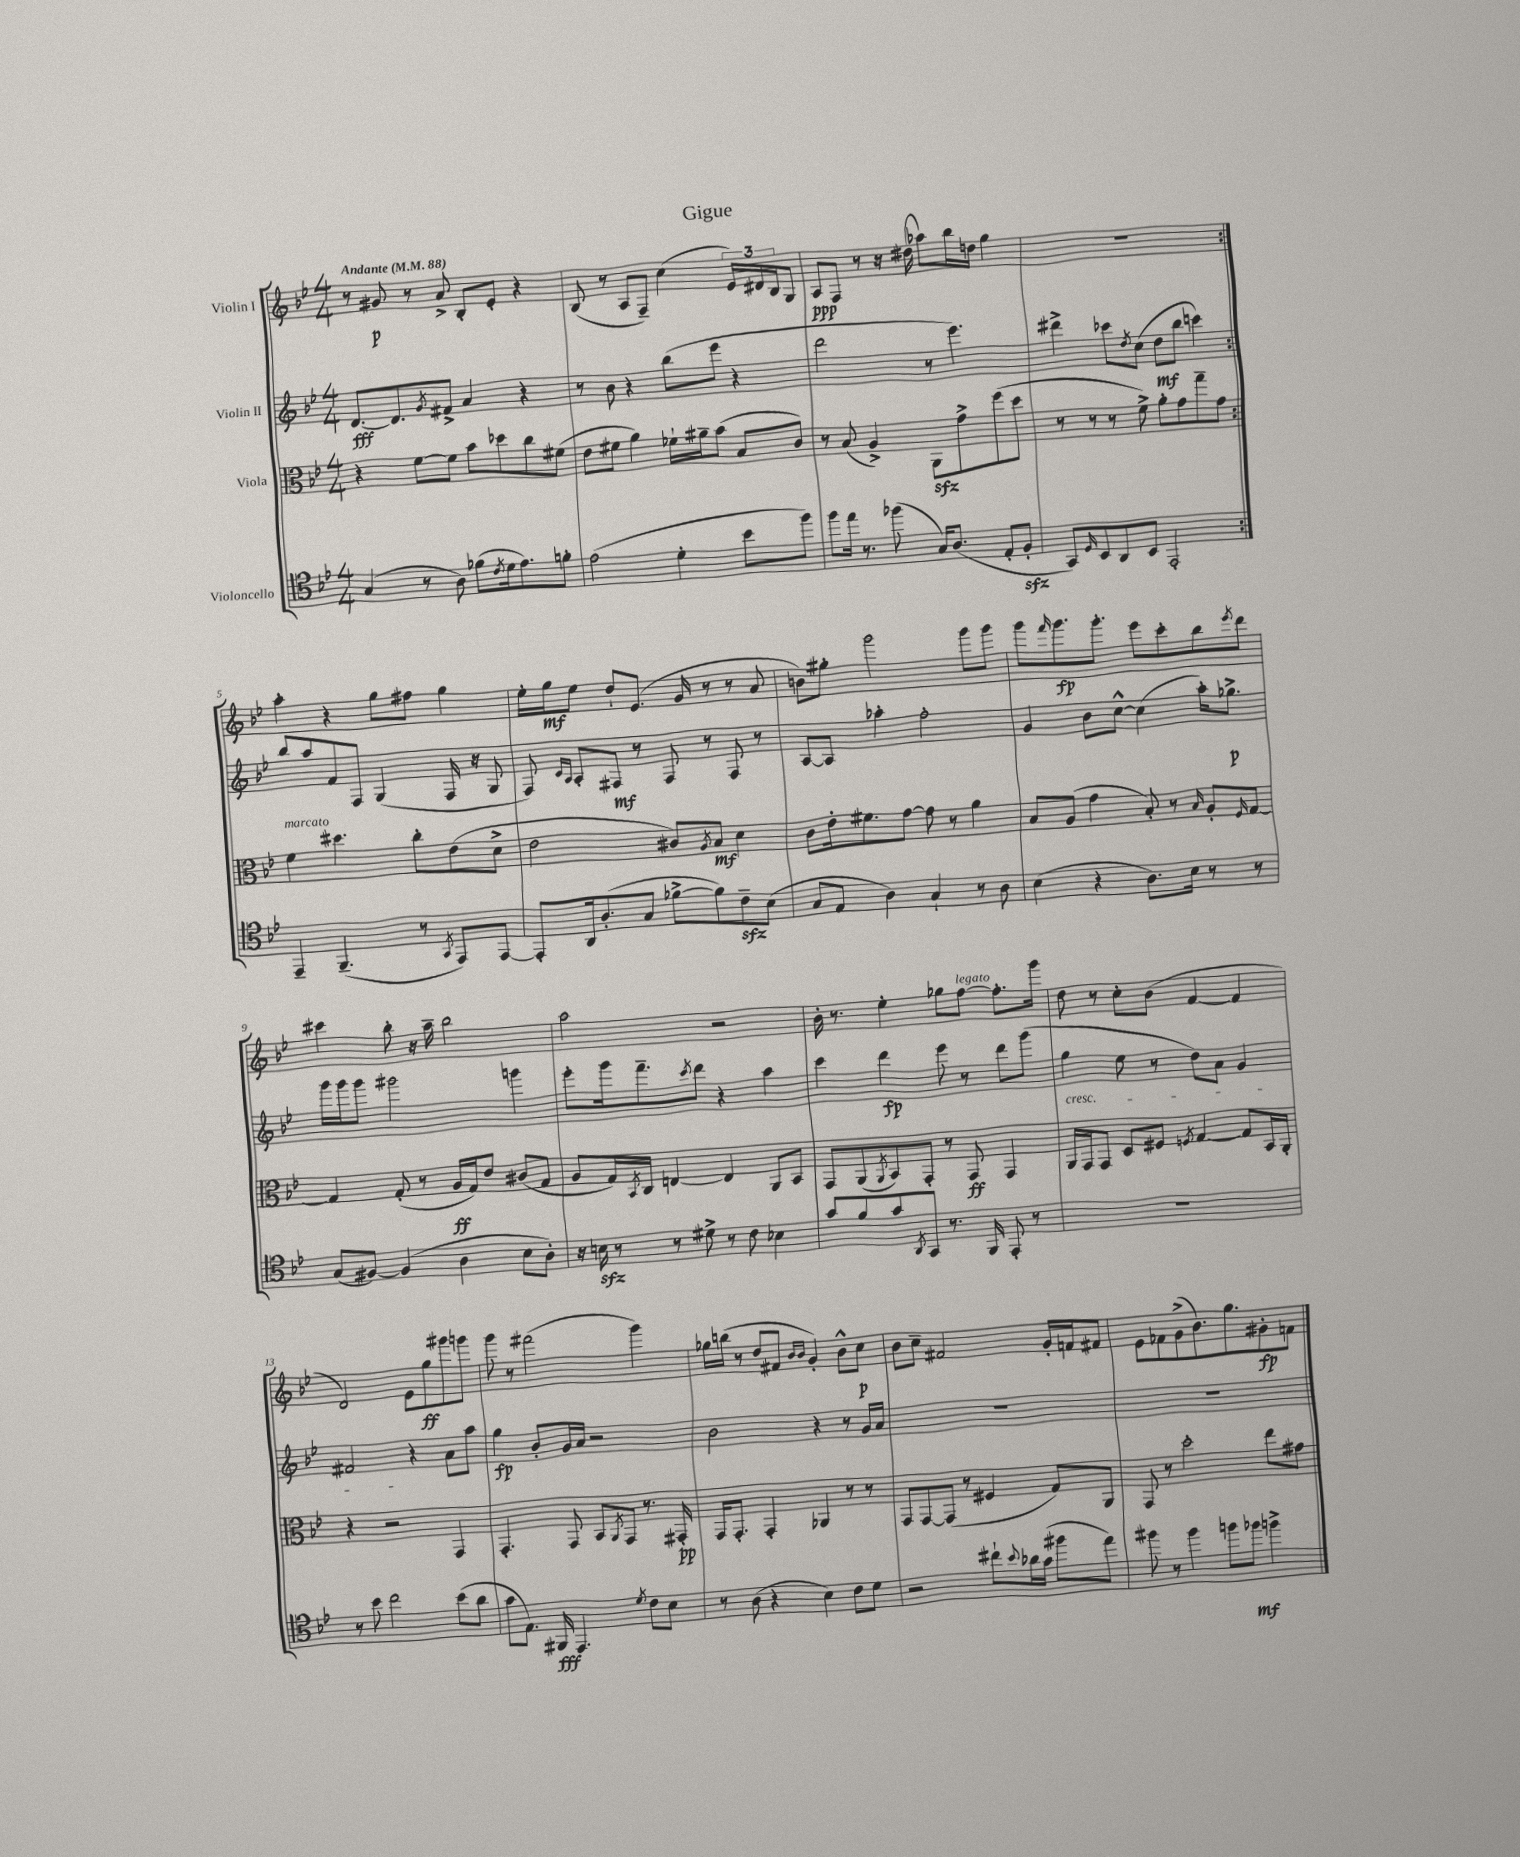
\header { title = "Gigue" }
<<
\new StaffGroup <<
\new Staff = "s0" \with { instrumentName = "Violin I" } {
    \clef treble \key bes \major \numericTimeSignature \time 4/4 \tempo "Andante" 4 = 88
    \repeat volta 2 { r8 gis'8\p r8 a'8-> bes8-. ees'8-. r4 |
    bes8( r8 a8 f8--) c''4( \tuplet 3/2 { ees'16) dis'16 bes16 } g8 |
    a8\ppp f8 r8 r16 dis''16( aes''8) bes''16 d''16 g''4 |
    R1 | }
    a''4-. r4 g''8 fis''8 g''4 |
    ees''16-. g''16\mf ees''8 d''8-! ees'8.( g'16 r8 r8 a'8 |
    b'8) gis''8-. g'''2 g'''8 g'''8 |
    g'''8 \grace { f'''16 } g'''8.\fp g'''8.-. ees'''8 c'''8-. bes''8 \acciaccatura { ees'''8 } d'''8 |
    cis'''4 bes''8-. r16 a''16-- bes''2 |
    a''2 r2 |
    bes'16-. r8. ees''4-. ges''8 f''8~^\markup { \italic "legato" } f''8.-. g'''16 |
    d''8 r8 c''8-. bes'8( f'4~ f'4 |
    d'2) ees'8 g''8\ff gis'''8 g'''8 |
    g'''8 r8 fis'''2( g'''4) |
    ges''16 b''16( r8 d''8 fis'8 \grace { bes'16 bes'16 } g'4-.) bes'8-^ c''8\p |
    bes'8 c''8-- fis'2 g'16-. f'16 fis'8 |
    ees'8 fes'8 g'8->( bes'8.) g''8. gis'8-.\fp f'8 \bar "|." |
}
\new Staff = "s1" \with { instrumentName = "Violin II" } {
    \clef treble \key bes \major \numericTimeSignature \time 4/4
    \repeat volta 2 { d'8.~\fff d'8. \acciaccatura { g'8 } fis'8-> a'4 r4 |
    r8 bes'8 r4 bes''8( ees'''8 r4 |
    d'''2 r8 ees'''4.) |
    dis'''4-> ces'''8 \acciaccatura { d''8 } c''8( d''8\mf bes''8 c'''4) | }
    bes''8 a''8 f'8 f8 g4( f16 r16 g8 |
    f8) \grace { c'16 a16 } a8-. fis8\mf r8 fis8 r8 fis8 r8 |
    a8~ a8 aes''4-. f''2-. |
    g'4 bes'8 c''8~-^ c''4( a''16-.) ges''8.->\p |
    g'''16 g'''16 g'''8 gis'''2 g'''4 |
    ees'''8-. g'''16 f'''8.-- \acciaccatura { c'''8 } d'''8 r4 a''4 |
    c'''4 d'''4\fp ees'''8 r8 d'''8 g'''8( |
    g''4\cresc ees''8 r8 d''8) a'8 g'4 |
    fis'2\! r4 a'8 a''8 |
    g''4\fp bes'8-. g'16 a'16 r2 |
    bes'2 r4 r8 g'16 a'16 |
    R1 |
    R1 \bar "|." |
}
\new Staff = "s2" \with { instrumentName = "Viola" } {
    \clef alto \key bes \major \numericTimeSignature \time 4/4
    \repeat volta 2 { r4 f'8~ f'8 bes'8 des''8 c''8 fis'8( |
    ees'8 fis'8 a'4) fes'16-! ais'16-- bes'8( bes8 c'8) |
    r8 bes8( a4->) a,8\sfz g'8-> f''8( d''8 |
    r8 r8 r8 f'8->) a'8-. g'8 g''8-- g'8 | }
    f'4^\markup { \italic "marcato" } dis''4. c''8-. ees'8( d'8-> |
    ees'2 cis'8) \acciaccatura { a8 } bes8\mf d'4 |
    c'8 ees'16-. fis'8. g'8~ g'8 r8 a'4 |
    bes8 a8( g'4 bes8-.) r8 \grace { bes16 } a8-. \grace { f16 } g8~ |
    g4 g8-.( r8 a16\ff g16) ees'8 cis'8( g8 |
    a8 g16) \acciaccatura { bes,8 } c16 e4~ e4 a,8 bes,8 |
    g,8 a,8( \acciaccatura { a,8 } bes,8) g,8-. r8 g,8\ff g,4 |
    a,16 g,16 g,8 d8 fis8 \acciaccatura { f8 } g4~ g8 bes,16 a,16-. |
    r4 r2 g,4 |
    g,4.-. g,8 bes,8 \acciaccatura { a,8 } g,8 r8. gis,16-.\pp |
    g,16 g,8.-. g,4-. aes,4 r8 r8 |
    g,8 g,8~ g,8( r8 fis4 g8) a,8 |
    g,8 r8 d''2-. ees''8 gis'8 \bar "|." |
}
\new Staff = "s3" \with { instrumentName = "Violoncello" } {
    \clef tenor \key bes \major \numericTimeSignature \time 4/4
    \repeat volta 2 { g4( r8 a8) fes'8( \acciaccatura { c'8 } d'16 ees'8.) f'8-. |
    ees'2( d'4-. bes'8 f''8) |
    f''8 ees''16 r8. fes''8( g16) a8.( ees8-. f8-.\sfz |
    g,8) \grace { d16 } bes,8 a,8 bes,8 ees,2-. | }
    ees,4-- f,4.--( r8 \acciaccatura { g,8 } ees,8) ees,8~ |
    ees,8-. a,16 a8.-.( g8 fes'8~-> fes'8) c'8--\sfz bes8( |
    g8 ees8 a4) g4-! r8 a8 |
    bes4( r4 a8.) bes16 r8 r8 |
    g8( fis8~) fis4( a4 bes8 a8-.) |
    r16 b16\sfz r8 r8 dis'8-> r8 c'8 bes4 |
    g'8 f'8 g'8 \acciaccatura { a,8 } g,8 r8. f,16 ees,8-. r8 |
    R1 |
    r8 bes'8 c''2 bes'8( a'8 |
    g'8 ees8.) fis,16\fff ees,4. \acciaccatura { d'8 } c'8 bes8 |
    r8 a8( r4 bes4) c'8 d'8 |
    r2 cis''8-! \appoggiatura { bes'8 } aes'16 g'16( fis''8 ees''8) |
    fis''8 r8 fis''4 f''8 fes''8\mf f''4-> \bar "|." |
}
>>
>>
